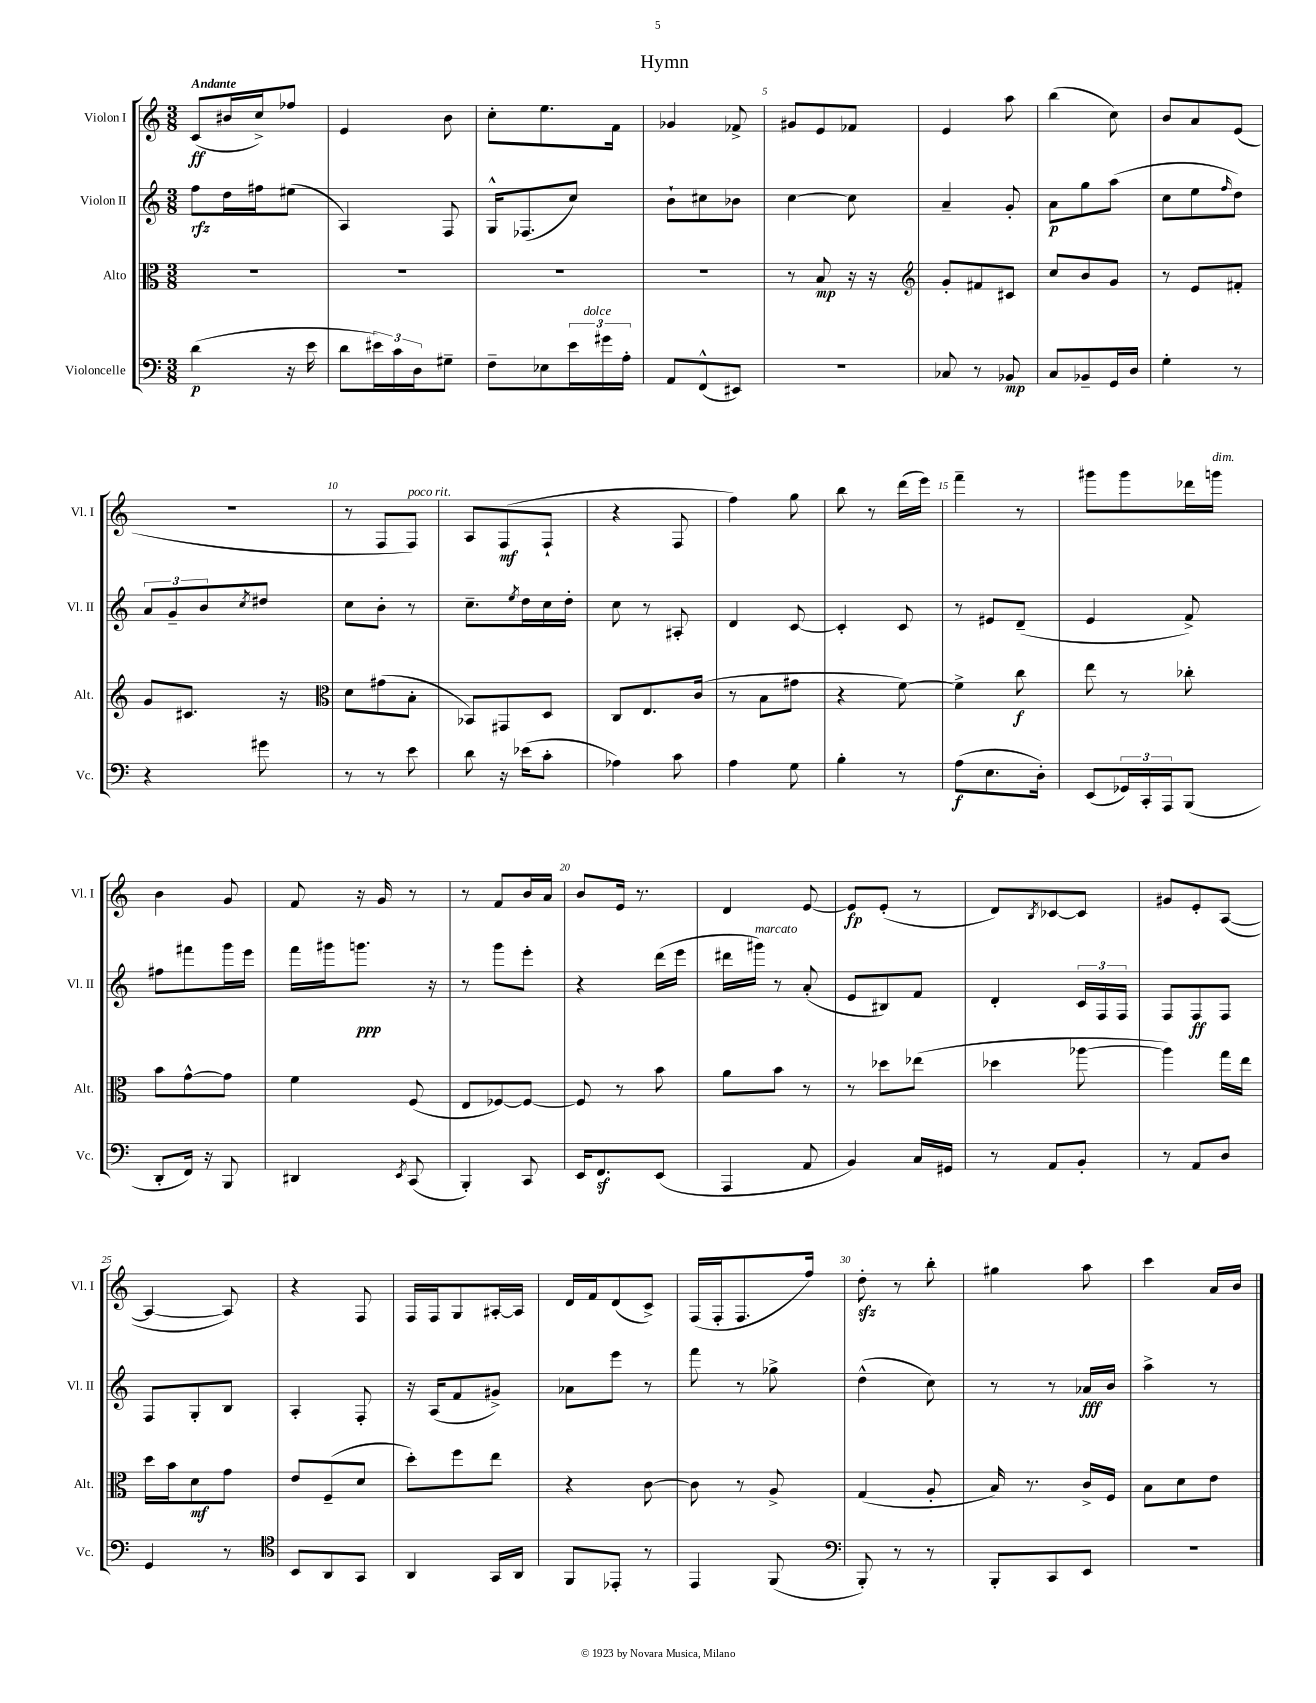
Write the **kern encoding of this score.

**kern	**kern	**kern	**kern
*staff4	*staff3	*staff2	*staff1
*clefF4	*clefC3	*clefG2	*clefG2
*k[]	*k[]	*k[]	*k[]
*M3/8	*M3/8	*M3/8	*M3/8
(4d	4.r	8ff	(8c
.	.	16dd	16b#
.	.	16ff#	16cc^)
16r	.	(8ee#	8ff-
16e	.	.	.
=	=	=	=
8d	4.r	4A)	4e
24e#)	.	.	.
24c	.	.	.
24D	.	.	.
8G#~	.	8F	8b
=	=	=	=
8F~	4.r	16G^^	8cc'
.	.	(8.F-	.
8E-	.	.	8.ee
24e	.	8cc)	.
24g#	.	.	.
.	.	.	16f
24A'	.	.	.
=	=	=	=
8AA	4.r	8b`	4g-
(8FF^^	.	8cc#	.
8EE#)	.	8b-	8f-^
=	=	=	=
4.r	8r	[4cc	8g#
.	8B	.	8e
.	16r	8cc]	8f-
.	16r	.	.
=	=	=	=
*	*clefG2	*	*
8C-	8g'	4a~	4e
8r	8f#	.	.
8BB-	8c#	8g'	8aa
=	=	=	=
8C	8cc	8a	(4bb
8BB-~	8b	8gg	.
16GG	8g	(8aa	8cc)
16D	.	.	.
=	=	=	=
4G'	8r	8cc	8b
.	8e	8ee	8a
.	.	16qqff	.
8r	8f#'	8dd)	(8e
=	=	=	=
4r	8g	12a	4.r
.	.	12g~	.
.	8.c#	.	.
.	.	12b	.
.	.	8qcc	.
8g#	.	8dd#	.
.	16r	.	.
=	=	=	=
*	*clefC3	*	*
8r	8d	8cc	8r
8r	(8g#	8b'	8F
8e	8B'	8r	8F)
=	=	=	=
8d	8BB-)	8.cc~	8A
16r	8GG#	.	(8F
.	.	8qee	.
(16e-	.	16dd	.
8c'	8D	16cc	8F`
.	.	16dd'	.
=	=	=	=
4A-)	8C	8cc	4r
.	8.E	8r	.
8c	.	8A#'	8F
.	(16c	.	.
=	=	=	=
4A	8r	4d	4ff)
.	8B	.	.
8G	8g#	[8c	8gg
=	=	=	=
4B'	4r	4c']	8bb
.	.	.	8r
8r	[8f)	8c	(16ddd
.	.	.	16eee)
=	=	=	=
(8A	4f^]	8r	4fff~
8.E	.	8e#	.
.	8cc	(8d~	8r
16D')	.	.	.
=	=	=	=
(8EE	8ee	4e	8ggg#
24GG-)	8r	.	8ggg#
24CC'	.	.	.
24AAA	.	.	.
(8BBB	8cc-'	8f^)	16ddd-
.	.	.	16ggg
=	=	=	=
8DD'	8b	8ff#	4b
16FF)	[8g^^	8fff#	.
16r	.	.	.
8BBB	8g]	16ggg	8g
.	.	16eee	.
=	=	=	=
4DD#	4f	16fff	8f
.	.	16ggg#	.
.	.	8.ggg	16r
.	.	.	16g
8qEE	.	.	.
(8CC	(8F	.	8r
.	.	16r	.
=	=	=	=
4BBB')	8E	8r	8r
.	[8F-)	8ggg	8f
8CC	8F-_	8eee'	16b
.	.	.	16a
=	=	=	=
16EE	8F-]	4r	8b
8.FF	.	.	.
.	8r	.	16e
.	.	.	8.r
(8EE	8b	(16ddd	.
.	.	16eee	.
=	=	=	=
4AAA	8a	16ddd#	4d
.	.	16ggg#)	.
.	8b	8r	.
8AA	8r	(8a'	[8e
=	=	=	=
4BB)	8r	8e	8e]
.	8dd-	8B#)	(8e'
16C	(8ee-	8f	8r
16GG#	.	.	.
=	=	=	=
8r	4dd-	4d'	8d)
.	.	.	8qB
8AA	.	.	[8c-
8BB'	[8aa-	24c	8c-]
.	.	24F	.
.	.	24F	.
=	=	=	=
8r	4aa-])	8F	8g#
8AA	.	8F	8e'
8D	16gg	8F	([8A
.	16ee	.	.
=	=	=	=
4GG	16dd	8F	4A_
.	16b	.	.
.	8d	8G'	.
8r	8g	8B	8A])
=	=	=	=
*clefC4	*	*	*
8BB	8e	4A'	4r
8AA	(8F~	.	.
8GG	8d	8F'	8F
=	=	=	=
4AA	8dd')	16r	16F
.	.	(16A	16F
.	8ff	8f	8G
16GG	8ee	8g#^)	[16A#'
16AA	.	.	16A#]
=	=	=	=
8FF	4r	8a-	16d
.	.	.	16f
8EE-'	.	8eee	(8d
8r	[8c	8r	8c^)
=	=	=	=
4EE	8c]	8fff	(16F
.	.	.	16F'
.	8r	8r	8.F
(8FF	8A^	8gg-^	.
.	.	.	16ff)
=	=	=	=
*clefF4	*	*	*
8BBB')	(4G	(4dd^^	8dd'
8r	.	.	8r
8r	8A'	8cc)	8bb'
=	=	=	=
8BBB'	16B)	8r	4gg#
.	8.r	.	.
8CC	.	8r	.
8EE	16c^	16a-	8aa
.	16F	16b	.
=	=	=	=
4.r	8B	4aa^	4ccc
.	8d	.	.
.	8e	8r	16a
.	.	.	16b
==	==	==	==
*-	*-	*-	*-
